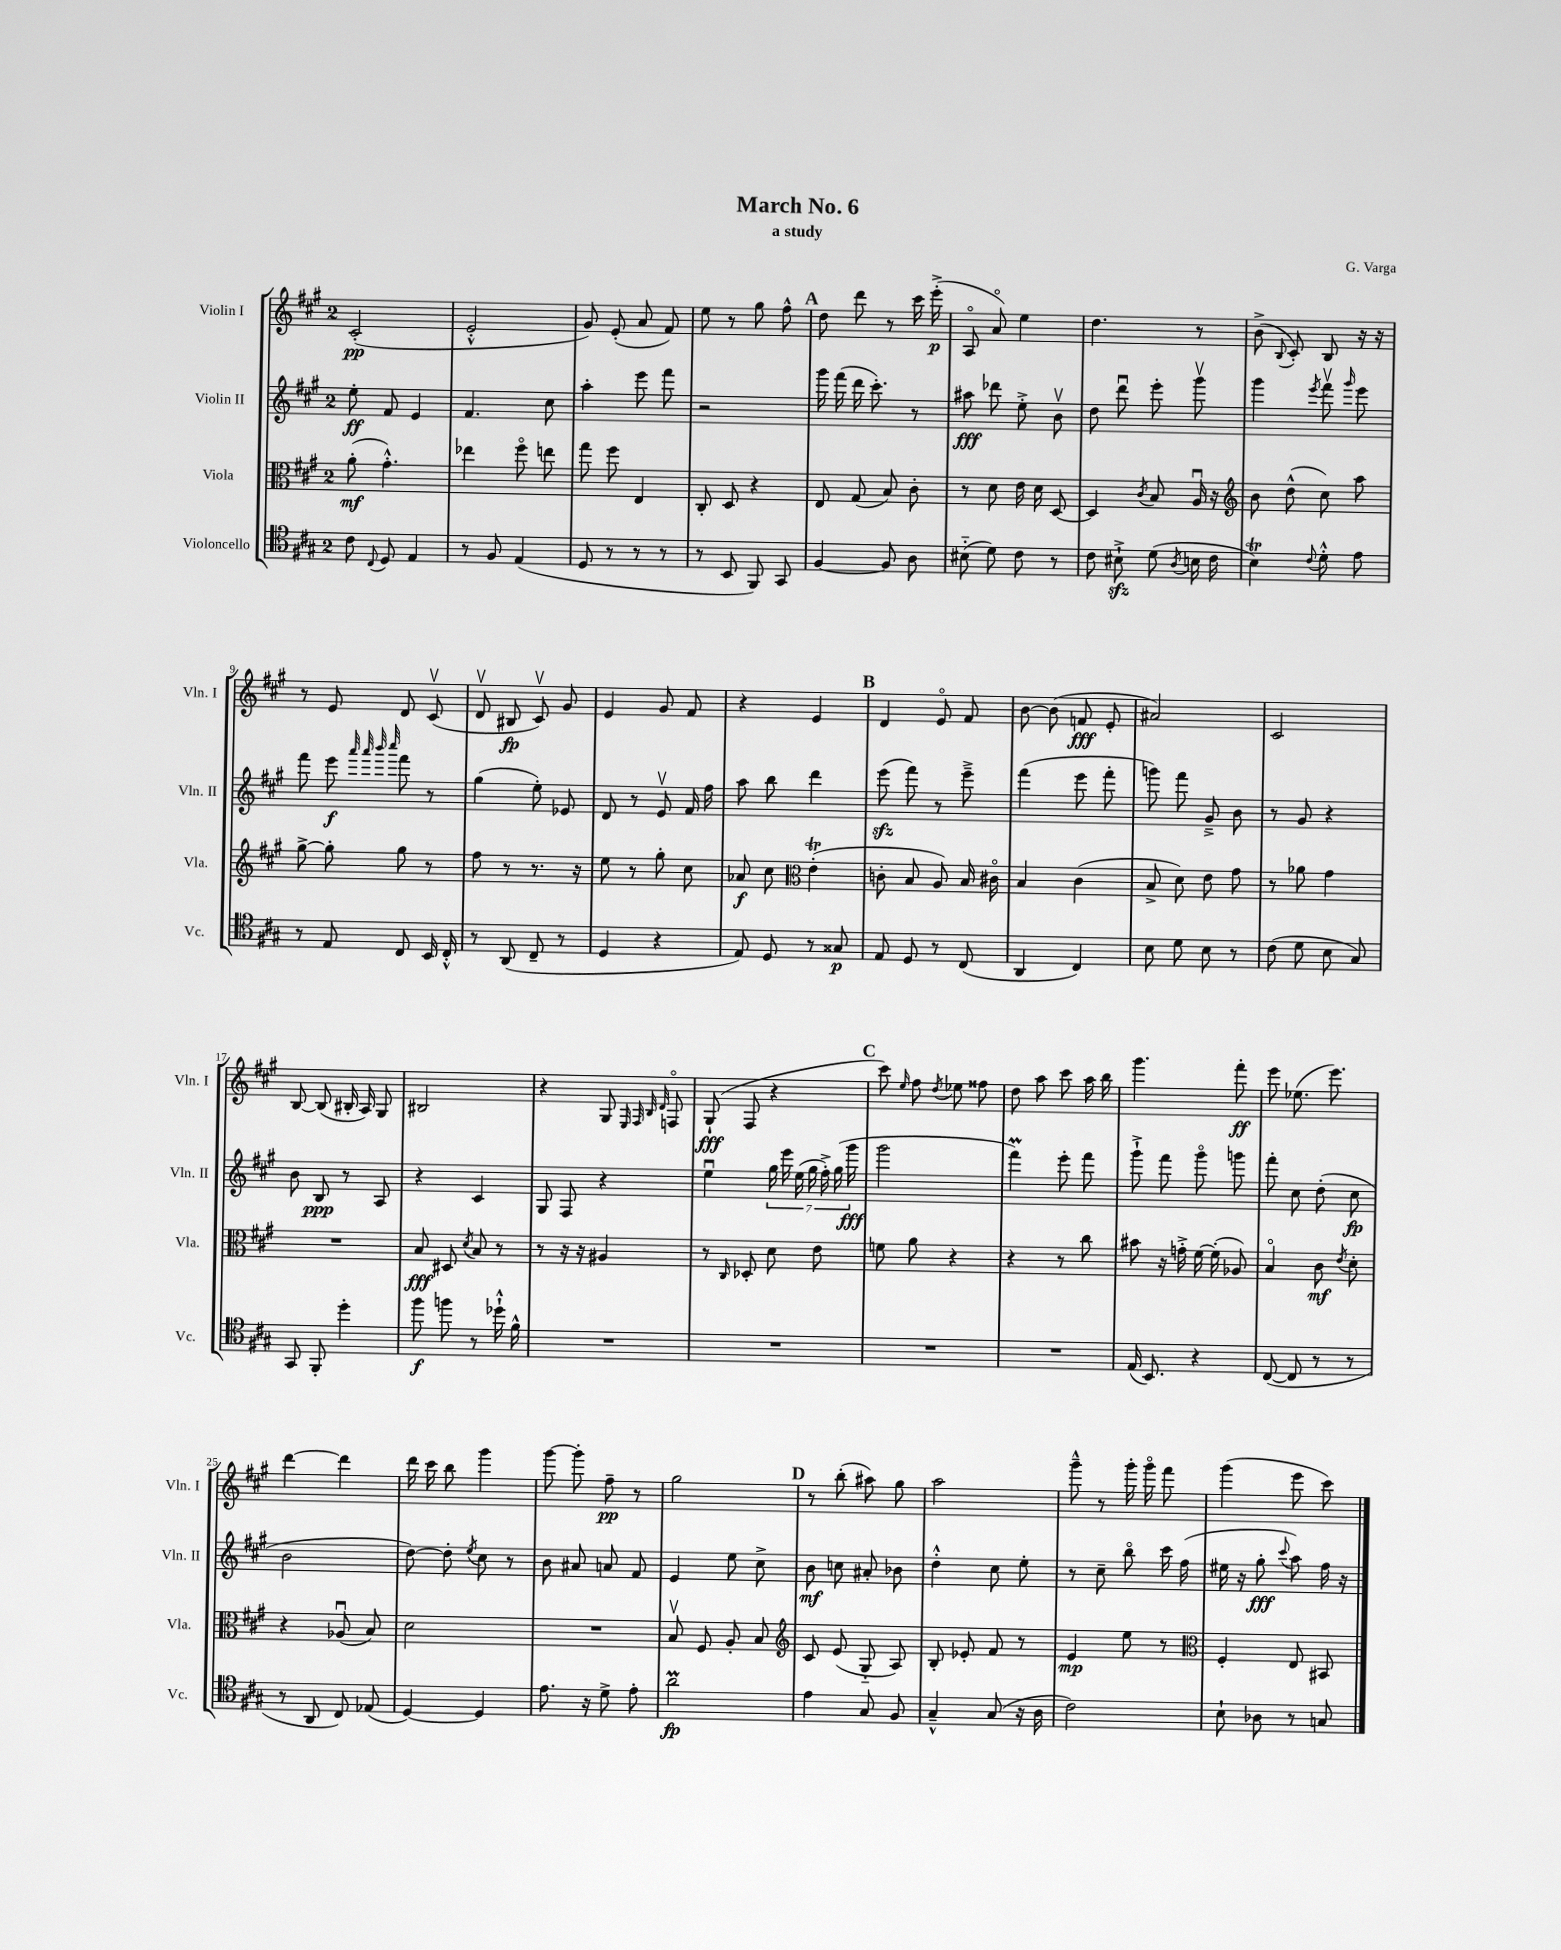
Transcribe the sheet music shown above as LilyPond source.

\header { title = "March No. 6" composer = "G. Varga" subtitle = "a study" }
<<
\new StaffGroup <<
\new Staff = "s0" \with { instrumentName = "Violin I" shortInstrumentName = "Vln. I" } {
    \clef treble \key a \major \once \override Staff.TimeSignature.style = #'single-digit \time 2/4
    \autoBeamOff cis'2-.\pp( |
    e'2-.-^ |
    gis'8) e'8-.( a'8 fis'8) |
    e''8 r8 gis''8 fis''8-^ |
    \mark \markup { \bold "A" } d''8 d'''8 r8 cis'''16 e'''16-.->\p( |
    a8\flageolet a'8\flageolet) e''4 |
    d''4. r8 |
    b'8->( \appoggiatura { b8 } cis'8-.) b8 r16 r16 |
    r8 e'8 d'8 cis'8\upbow( |
    d'8\upbow bis8\fp cis'8\upbow) gis'8 |
    e'4 gis'8 fis'8 |
    r4 e'4 |
    \mark \markup { \bold "B" } d'4 e'8\flageolet fis'8 |
    b'8~ b'8( f'8\fff e'8-. |
    ais'2) |
    cis'2 |
    b8~ b8( bis16-. a16) gis8 |
    bis2 |
    r4 gis8 \grace { e32 fis32 b32 d'32 } f8\flageolet |
    gis8-!\fff( fis8 r4 |
    \mark \markup { \bold "C" } cis'''8) \grace { e''16 } fis''8 \acciaccatura { d''8 } ees''8 fisis''8 |
    d''8 a''8 cis'''8 a''16 b''16 |
    gis'''4. fis'''8-.\ff |
    e'''8 ees''8.( e'''8.) |
    d'''4~ d'''4 |
    d'''16 cis'''16 b''8 gis'''4 |
    gis'''8~ gis'''8-. fis''8--\pp r8 |
    gis''2 |
    \mark \markup { \bold "D" } r8 b''8-.( ais''8) gis''8 |
    a''2 |
    gis'''8---^ r8 gis'''16-. gis'''16\flageolet fis'''8 |
    gis'''4( e'''8 cis'''8) \bar "|." |
}
\new Staff = "s1" \with { instrumentName = "Violin II" shortInstrumentName = "Vln. II" } {
    \clef treble \key a \major \once \override Staff.TimeSignature.style = #'single-digit \time 2/4
    \autoBeamOff e''8-.\ff fis'8 e'4 |
    fis'4. cis''8 |
    a''4-. e'''8 fis'''8 |
    r2 |
    \mark \markup { \bold "A" } gis'''16 fis'''16( d'''16 cis'''8.-.) r8 |
    ais''8\fff des'''8 e''8-.-> b'8\upbow |
    d''8 d'''8\downbow e'''8-. gis'''8\upbow |
    gis'''4 \acciaccatura { e'''8 } fis'''8\upbow \grace { gis'''16 } e'''8 |
    fis'''8 e'''8\f \grace { a'''32 a'''32 b'''32 cis''''32 } fis'''8 r8 |
    gis''4( e''8-.) ees'8 |
    d'8 r8 e'8\upbow fis'16 fis''16 |
    a''8 b''8 d'''4 |
    \mark \markup { \bold "B" } e'''8\sfz( fis'''8) r8 e'''8---> |
    fis'''4( e'''8 fis'''8-. |
    g'''8) fis'''8 gis'8---> b'8 |
    r8 gis'8 r4 |
    b'8 b8\ppp r8 a8 |
    r4 cis'4 |
    gis8 fis8 r4 |
    e''4\downbow \tuplet 7/4 { gis''16 e'''16 e''16( gis''16 fis''16-.->) gis''16( gis'''16\fff } |
    \mark \markup { \bold "C" } gis'''2 |
    fis'''4\prall) e'''8-. fis'''8 |
    gis'''8-!-> fis'''8 gis'''8\flageolet g'''8 |
    fis'''8-. cis''8 d''8-.( cis''8\fp |
    b'2 |
    d''8~) d''8-. \acciaccatura { e''8 } cis''8 r8 |
    b'8 ais'8 a'8 fis'8 |
    e'4 e''8 cis''8-> |
    \mark \markup { \bold "D" } b'8\mf c''8 ais'8-. bes'8 |
    d''4-.-^ cis''8 e''8-. |
    r8 cis''8-- b''8\flageolet cis'''16 fis''16( |
    eis''16 r16 gis''8-.\fff \appoggiatura { cis'''8 } a''8) fis''16 r16 \bar "|." |
}
\new Staff = "s2" \with { instrumentName = "Viola" shortInstrumentName = "Vla." } {
    \clef alto \key a \major \once \override Staff.TimeSignature.style = #'single-digit \time 2/4
    \autoBeamOff a'8-.\mf( gis'4.-.-^) |
    ees''4 fis''8\flageolet e''8 |
    gis''8 fis''8 e4 |
    cis8-. d8 r4 |
    \mark \markup { \bold "A" } e8 gis8( b8) cis'8-. |
    r8 d'8 e'16 d'16 d8~ |
    d4 \acciaccatura { cis'8 } b8 a16\downbow r16 |
    \clef treble b'8 d''8-^( cis''8) a''8 |
    gis''8~-> gis''8-. gis''8 r8 |
    fis''8 r8 r8. r16 |
    e''8 r8 gis''8-. cis''8 |
    aes'8\f cis''8 \clef alto e'4-.\trill( |
    \mark \markup { \bold "B" } c'8-. b8 a8) b16 cis'16\flageolet |
    b4 cis'4( |
    b8-> d'8) e'8 gis'8 |
    r8 aes'8 gis'4 |
    R2 |
    b8\fff dis8 \acciaccatura { d'8 } b8 r8 |
    r8 r16 r16 ais4 |
    r8 \grace { cis16 } des8-. d'8 e'8 |
    \mark \markup { \bold "C" } f'8 a'8 r4 |
    r4 r8 cis''8 |
    bis'8 r16 g'16-.-> fis'16~ fis'16-.( aes8) |
    b4\flageolet cis'8\mf \acciaccatura { e'8 } d'8-. |
    r4 aes8\downbow( b8) |
    d'2 |
    R2 |
    b8\upbow fis8 a8-. b8 |
    \mark \markup { \bold "D" } \clef treble cis'8 e'8( gis8-_ a8) |
    b8-. ees'8-. fis'8 r8 |
    e'4\mp e''8 r8 |
    \clef alto fis4-. e8 bis,8 \bar "|." |
}
\new Staff = "s3" \with { instrumentName = "Violoncello" shortInstrumentName = "Vc." } {
    \clef tenor \key a \major \once \override Staff.TimeSignature.style = #'single-digit \time 2/4
    \autoBeamOff cis'8 \appoggiatura { cis8 } d8 e4 |
    r8 fis8 e4( |
    d8 r8 r8 r8 |
    r8 b,8 fis,8) gis,8 |
    \mark \markup { \bold "A" } fis4~ fis8 a8 |
    bis8-_( d'8) cis'8 r8 |
    cis'8 bis8-!->\sfz d'8( \acciaccatura { a8 } b16 cis'16 |
    b4\trill) \appoggiatura { cis'8 } d'8-.-^ e'8 |
    r8 e8 cis8 b,16 cis16-.-^ |
    r8 a,8( cis8-- r8 |
    d4 r4 |
    e8) d8 r8 gisis8\p |
    \mark \markup { \bold "B" } e8 d8 r8 cis8( |
    a,4 cis4) |
    b8 d'8 b8 r8 |
    cis'8( d'8 b8 gis8) |
    gis,8 fis,8-. d''4-. |
    fis''8\f f''8 r8 des''16-!-^ fis'16-^ |
    R2 |
    R2 |
    \mark \markup { \bold "C" } R2 |
    R2 |
    e16( b,8.) r4 |
    cis8~( cis8 r8 r8 |
    r8 a,8 cis8) ees8( |
    d4~) d4 |
    e'8. r16 d'8-> e'8-. |
    a'2\prall\fp |
    \mark \markup { \bold "D" } e'4 gis8 fis8 |
    gis4---^ gis8( r16 a16 |
    cis'2) |
    b8-! aes8 r8 g8 \bar "|." |
}
>>
>>
